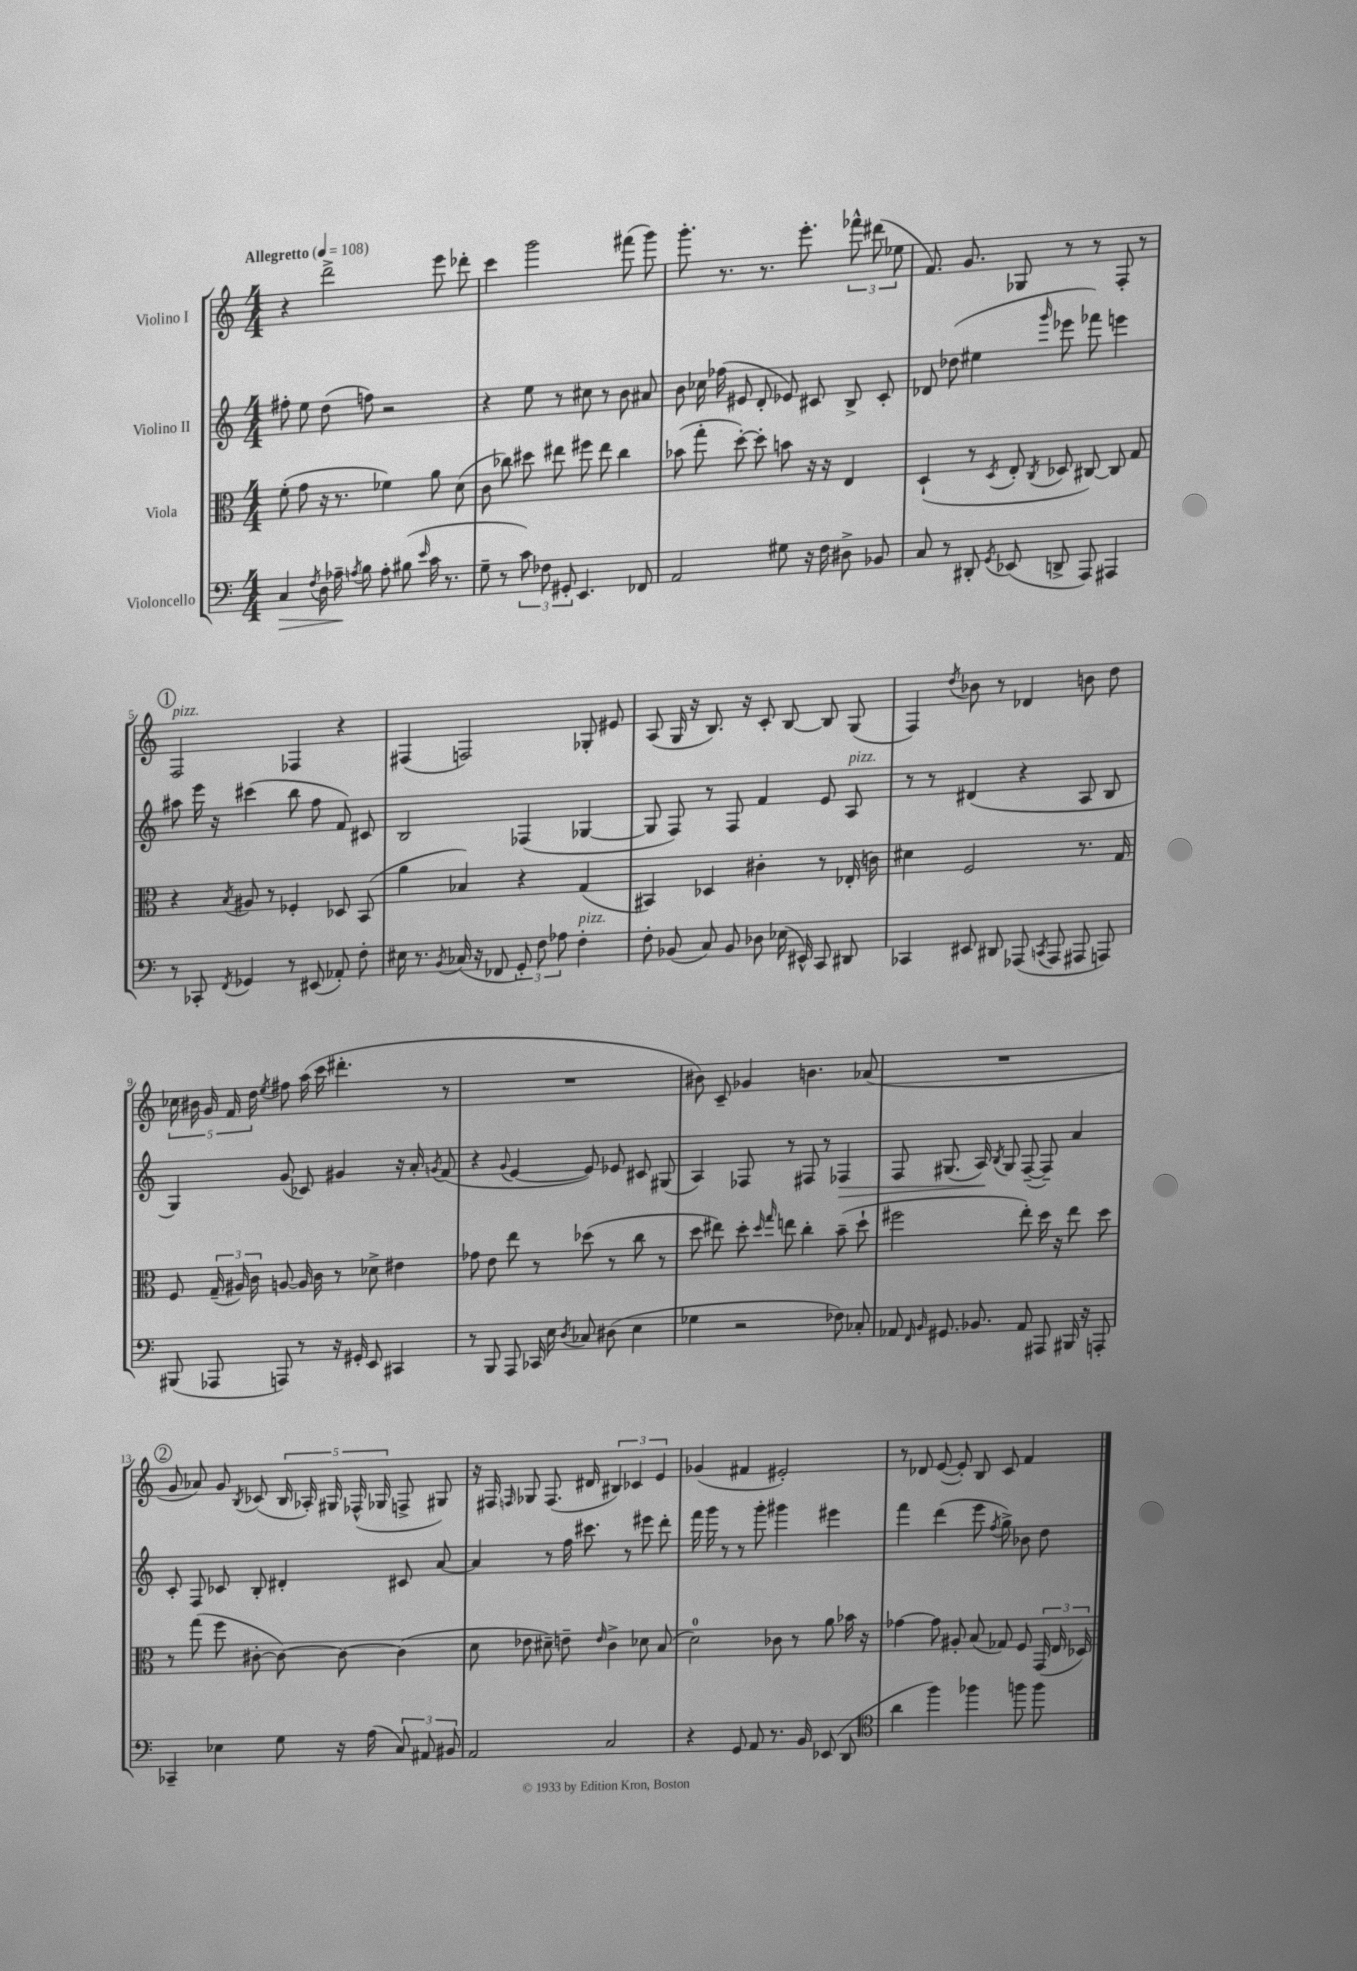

**kern	**dynam	**kern	**kern	**dynam	**kern
*part4	*part4	*part3	*part2	*part2	*part1
*staff4	*staff4	*staff3	*staff2	*staff2	*staff1
*I"Violoncello	*	*I"Viola	*I"Violino II	*	*I"Violino I
*clefF4	*	*clefC3	*clefG2	*	*clefG2
*k[]	*	*k[]	*k[]	*	*k[]
*M4/4	*	*M4/4	*M4/4	*	*M4/4
*MM108	*	*MM108	*MM108	*	*MM108
=1	=1	=1	=1	=1	=1
!	!	!	!	!	!LO:TX:a:B:t=Allegretto
!	!LO:HP:b	!	!	!	!
4C/	>	(8f'\	8ff#X'\	.	4r
.	.	8g\	8ee\	.	.
8qF/	.	.	.	.	.
16D\	.	16r	(8dd\	.	2ddd^\
16A-X~\	.	8.r	.	.	.
8qAn/	.	.	.	.	.
8B\	]	.	8ffn\)	.	.
8A'\	.	4f-X\)	2r	.	.
(8B#X\	.	.	.	.	.
16qqe/	.	.	.	.	.
16c\	.	8a\	.	.	8eee\
8.r	.	.	.	.	.
.	.	(8d\	.	.	8ddd-X'\
=2	=2	=2	=2	=2	=2
8G~\	.	8c\	4r	.	4ccc\
8r	.	8cc-X\)	.	.	.
12c\)	.	8dd#X\	8ee\	.	2ggg\
12F-X\	.	.	.	.	.
.	.	8ee#X\	8r	.	.
12GG#X'/	.	.	.	.	.
4.EE/	.	8ff#X\	8cc#X\	.	.
.	.	8ee#\	8r	.	.
.	.	4cc-\	8b\	.	(8fff#X\
8FF-X/	.	.	8a#X/	.	8ggg\)
=3	=3	=3	=3	=3	=3
2AA/	.	(8b-X\	8b\	.	8.ggg'\
.	.	8gg'\	16cc-X\	.	.
.	.	.	(16ff-X\	.	8.r
.	.	[8dd'\)	8e#X/	.	.
.	.	8dd'\]	8d'/	.	8.r
8G#X\	.	8bn\	8e-X/)	.	.
.	.	.	.	.	8.eee'\
16r	.	16r	8c#X/	.	.
16F\	.	16r	.	.	.
8D#X^\	.	4E/	8B^/	.	12fff-X^^\
.	.	.	.	.	(12ddd#X\
8BB-X/	.	.	8c#'/	.	.
.	.	.	.	.	12ee-X\
=4	=4	=4	=4	=4	=4
8C/	.	(4D`/	8d-X/	.	8.f/)
8r	.	.	(8dd-X\	.	.
.	.	.	.	.	8.g/
8DD#X'/	.	8r	4ee#X\	.	.
8qGG/	.	8qD/	.	.	.
(8EE-X/	.	8E'/	.	.	8G-X/
.	.	8qC/	16qqggg/	.	.
8DDn^/	.	8D-X/	8eee-X\	.	8r
8AAA/)	.	[8C#X/)	8fff-X\)	.	8r
4AAA#X/	.	8C#/]	4eeen\	.	8F'/
.	.	8G/	.	.	8r
!!LO:LB:g=z
!!LO:REH:place=s1:t=1
=5	=5	=5	=5	=5	=5
!	!	!	!	!	!LO:TX:a:i:t=pizz.
8r	.	4r	8aa#X\	.	2F/
8CC-X'/	.	.	16eee\	.	.
.	.	.	16r	.	.
8qFF/	.	8qB/	.	.	.
4GG-X/	.	8A#X/	(4ccc#X\	.	.
.	.	8r	.	.	.
8r	.	4F-X'/	8bb\	.	4F-X/
(8EE#X/	.	.	8ff\	.	.
8AA-X'/)	.	8D-X/	8f/)	.	4r
8F'\	.	(8BB/	8c#X/	.	.
=6	=6	=6	=6	=6	=6
16E#X\	.	4a\	2B/	.	(4F#X/
8.r	.	.	.	.	.
8qBB/	.	.	.	.	.
(16C-X/	.	4B-X/)	.	.	2Fn/)
16r	.	.	.	.	.
8FF-X/	.	.	.	.	.
12GG'/)	.	4r	(4F-X/	.	.
12F\	.	.	.	.	.
12A-X\	.	.	.	.	.
!LO:TX:a:i:t=pizz.	!	!	!	!	!
4F'\	.	(4G/	[4G-X/	.	8G-X'/
.	.	.	.	.	8e#X/
=7	=7	=7	=7	=7	=7
8F'\	.	4BB#X/)	8G-/]	.	(8A/
(8BB-X/	.	.	8F/)	.	16G/
.	.	.	.	.	16r
8C/)	.	4D-X/	8r	.	8.B/)
8BB-/	.	.	8F/	.	.
.	.	.	.	.	16r
8D-X\	.	4c#X'\	4f/	.	8c'/
(16E-X\	.	.	.	.	[8B/
16EE#X^^/)	.	.	.	.	.
8CC/	.	8r	8e/	.	8B/]
!	!	!	!LO:TX:a:i:t=pizz.	!	!
8DD#X/	.	(16E-X'/	8A/	.	(8G/
.	.	16cn\)	.	.	.
=8	=8	=8	=8	=8	=8
4CC-X/	.	4d#X\	8r	.	4F/)
.	.	.	8r	.	.
.	.	.	.	.	8qdd/
8EE#X/	.	2F/	(4d#X/	.	8b-X\
8DD#X/	.	.	.	.	8r
(8AAA-X/	.	.	4r	.	4d-X/
8qCCn/	.	.	.	.	.
8AAA-/	.	.	.	.	.
8AAA#X/	.	8.r	8A/	.	8bn\
8AAAn/)	.	.	8B/	.	8dd\
.	.	16G/	.	.	.
!!LO:LB:g=z
=9	=9	=9	=9	=9	=9
(8BBB#X/	.	8F/	4G/)	.	20cc-X\
.	.	.	.	.	20b#X\
.	.	.	.	.	20g/
8AAA-X/	.	(24G~/	.	.	.
.	.	.	.	.	20f/
.	.	24A#X/)	.	.	.
.	.	.	.	.	20dd\
.	.	24c\	.	.	.
.	.	.	.	.	8qee/
8AAAn/)	.	[8An/	(8g/	.	8ff#X\
8r	.	16A/]	8c-X/)	.	(16aa\
.	.	16c\	.	.	16ccc\
16r	.	8r	4g#X/	.	4.ddd#X'\
16GG#X'/	.	.	.	.	.
8EE/	.	8d-X^\	.	.	.
4CC#X/	.	4e#X\	16r	.	.
.	.	.	16a'/	.	.
.	.	.	8qgn/	.	.
.	.	.	(8f/	.	8r
=10	=10	=10	=10	=10	=10
8r	.	8g-X\	4r	.	1r
8BBB/	.	8e\	.	.	.
.	.	.	8qqg/	.	.
8AAA/	.	8ee\	[4e/	.	.
16CC-X/	.	8r	.	.	.
16E\	.	.	.	.	.
8qD/	.	.	.	.	.
8C-X/	.	(8dd-X\	8e/])	.	.
(8D#X\	.	8r	8e-X/	.	.
4E\	.	8cc\	8c#X/	.	.
.	.	8r	(8G#X/	.	.
=11	=11	=11	=11	=11	=11
4G-X\	.	8dd\	4A/)	.	8b#X\)
.	.	8ee#X\)	.	.	8c~/
2r	.	8dd'\	8F-X/	.	4g-X/
.	.	16qqdd/	.	.	.
.	.	16qqgg/	.	.	.
.	.	8een\	8r	.	.
.	.	4cc'\	8F#X/	.	4.bn\
.	.	.	8r	.	.
!	!	!	!	!LO:HP:b	!
8F-X\)	.	(8b~\	4F-X/	>	.
8C-X'/	.	8dd`\	.	.	(8a-X/
=12	=12	=12	=12	=12	=12
8AA-X/	.	2ff#X\	8F/	.	1r
16qqFF/	.	.	.	.	.
16qqBB/	.	.	.	.	.
8.GG#X/	.	.	(8.G#X/	.	.
8.BB-X/	.	.	16A/)	.	.
.	.	.	8qB/	.	.
.	.	.	8G#/	]	.
8AA-/	.	8ee'\)	([8F~/	.	.
8AAA#X/	.	16dd\	8F~/])	.	.
.	.	16r	.	.	.
16BBB#X/	.	8ee\	4a/	.	.
16r	.	.	.	.	.
8AAAn'/	.	8dd\	.	.	.
!!LO:LB:g=z
!!LO:REH:place=s1:t=2
=13	=13	=13	=13	=13	=13
4CC-X~/	.	8r	8c'/	.	8g/
.	.	(8gg\	8F/	.	8a-X/)
4E-X\	.	8ff\	8c-X/	.	8g/
.	.	.	.	.	8qB/
.	.	[8c#X'\	8B'/	.	(8c-X/
8G\	.	8c#\_)	4d#X'/	.	20B/
.	.	.	.	.	20A-X'/)
.	.	.	.	.	20G#X/
16r	.	8c#\_	.	.	.
.	.	.	.	.	(20F-X^^/
(16A\	.	.	.	.	.
.	.	.	.	.	20G-X/
12C/)	.	(4c#\]	8c#X/	.	8Fn^/
12AA#X/	.	.	.	.	.
.	.	.	[8a/	.	8G#X/)
12BB#X/	.	.	.	.	.
=14	=14	=14	=14	=14	=14
2AA/	.	8d\	4a/]	.	16r
.	.	.	.	.	16F#X/
.	.	.	.	.	16qqFn/
.	.	8e-X\	.	.	8G-X/
.	.	8d#X~\)	8r	.	(8.F/
.	.	8en~\	16ff\	.	.
.	.	.	8.ccc#X\	.	16d#X/
.	.	16qqe/	.	.	.
2C/	.	4c^\	.	.	6B#X/)
.	.	.	8r	.	.
.	.	.	.	.	6c-X/
.	.	8d-X\	8eee#X\	.	.
.	.	.	.	.	6e/
.	.	(8B/	8ddd'\	.	.
=15	=15	=15	=15	=15	=15
4r	.	2d\)	16fff\	.	(4g-X/
.	.	.	16ggg\	.	.
.	.	.	8r	.	.
8GG/	.	.	8r	.	4f#X/
8AA/	.	.	8ggg'\	.	.
8.r	.	8c-X\	4ggg#X\	.	2e#X'/)
.	.	8r	.	.	.
16BB/	.	.	.	.	.
(8EE-X/	.	8a\	4eee#X\	.	.
8DD/	.	16b-X\	.	.	.
.	.	16r	.	.	.
=16	=16	=16	=16	=16	=16
*clefC4	*	*	*	*	*
4a\	.	[4g-X\	4fff\	.	8r
.	.	.	.	.	8d-X/
4ff\)	.	8g-\]	(4ddd\	.	([8e/
.	.	8A#X'/	.	.	8e'/])
4ff-X\	.	(8B/	8eee\	.	8B/
.	.	.	8qff/	.	.
.	.	8G-X/)	8gg^\)	.	8c/
8ffn\	.	8F/	8b-X\	.	4f/
8ff\	.	(24GG/	8dd\	.	.
.	.	24E/	.	.	.
.	.	24D-X/)	.	.	.
==	==	==	==	==	==
*-	*-	*-	*-	*-	*-
